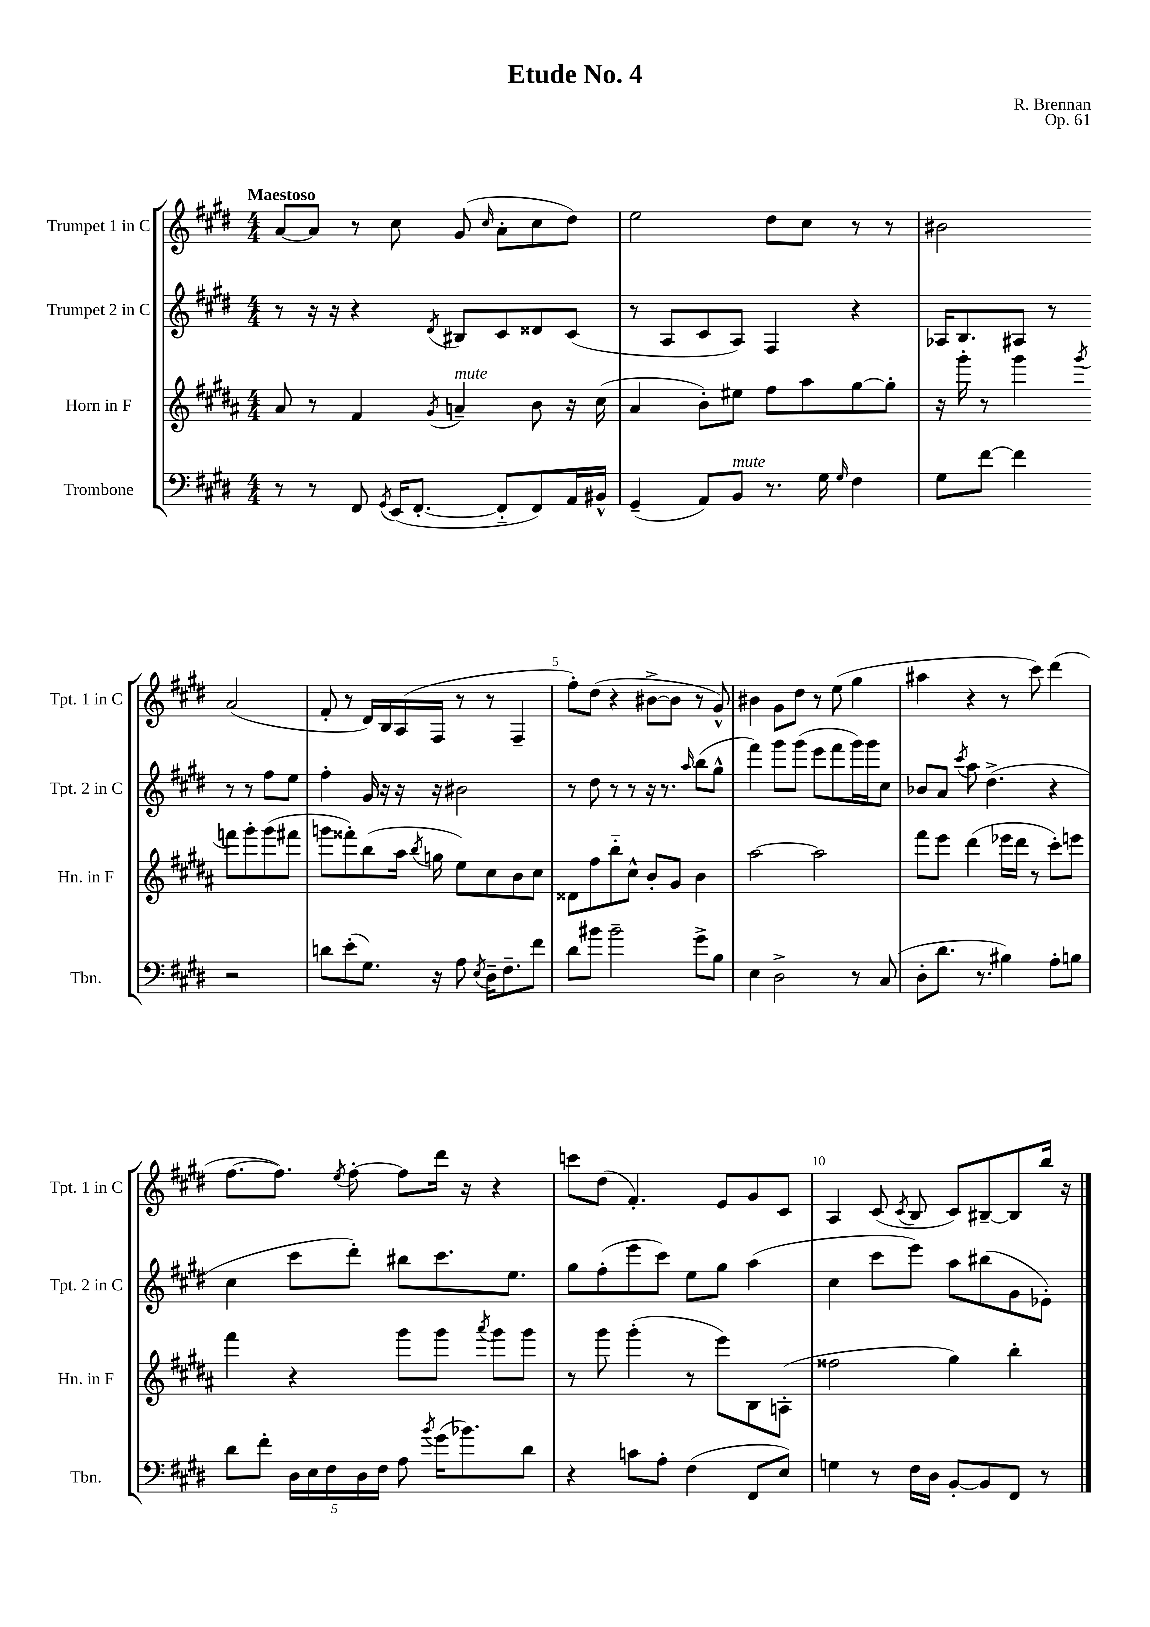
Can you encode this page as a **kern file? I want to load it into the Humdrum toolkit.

**kern	**kern	**kern	**kern
*part4	*part3	*part2	*part1
*staff4	*staff3	*staff2	*staff1
*I"Trombone	*I"Horn in F	*I"Trumpet 2 in C	*I"Trumpet 1 in C
*I'Tbn.	*I'Hn. in F	*I'Tpt. 2 in C	*I'Tpt. 1 in C
*clefF4	*clefG2	*clefG2	*clefG2
*k[f#c#g#d#]	*k[f#c#g#d#a#]	*k[f#c#g#d#]	*k[f#c#g#d#]
*M4/4	*M4/4	*M4/4	*M4/4
=1	=1	=1	=1
!	!	!	!LO:TX:a:B:t=Maestoso
8r	8a#/	8r	[8a/L
8r	8r	16r	8a/J]
.	.	16r	.
8FF#/	4f#/	4r	8r
8qGG#/	.	.	.
(16EE/KL	.	.	8cc#\
[8.FF#'/J	.	.	.
.	8qg#/	8qd#/	.
!	!LO:TX:a:i:t=mute	!	!
.	4an~/	8B#X/L	(8g#/
.	.	.	16qqcc#/
8FF#/L]	.	8c#/	8a'\L
8FF#/)	8b\	8d##X/	8cc#\
16AA/L	16r	(8c#/J	8dd#\J)
16BB#X^^/JJ	(16cc#\	.	.
=2	=2	=2	=2
(4GG#~/	4a#/	8r	2ee\
.	.	8A/L	.
8AA/L)	8b'\L)	8c#/	.
!LO:TX:a:i:t=mute	!	!	!
8BB/J	8ee#X\J	8A/J)	.
8.r	8ff#\L	4F#/	8dd#\L
.	8aa#\	.	8cc#\J
16G#\	.	.	.
16qqG#/	.	.	.
4F#\	[8gg#\	4r	8r
.	8gg#'\J]	.	8r
=3	=3	=3	=3
8G#\L	16r	16A-X/KL	2b#X\
.	16ggg#'\	8.B/	.
[8f#\J	8r	.	.
4f#\]	4ggg#\	8A#X/J	.
.	.	8r	.
.	8qggg#/	.	.
2r	8fffn\L	8r	(2a/
.	8ggg#'\	8r	.
.	(8ggg#\	8ff#\L	.
.	8fff#X\J	8ee\J	.
!!LO:LB:g=z
=4	=4	=4	=4
8dn\L	8gggn\L	4ff#'\	8f#'/
(8e'\	8fff##X'\)	.	8r
8.G#\J)	(8bb\	16g#/	16d#/LL)
.	.	16r	16B/
.	16aa#\Jk	16r	(16A/
.	8qbb/	.	.
16r	16ggn\	16r	16F#/JJ
8A\	8ee\L)	2b#X\	8r
8qE/	.	.	.
16D#~\KL	8cc#\	.	8r
8.F#~\	.	.	.
.	8b\	.	4F#~/
8f#\J	8cc#\J	.	.
=5	=5	=5	=5
8d#\L	8d##X\L	8r	8ff#'\L)
8b#X\J	8ff#\	8dd#\	(8dd#\J
2b#~\	8bb\	8r	4r
.	8cc#^^\J	8r	.
.	8b'/L	16r	[8b#X^\L
.	.	8.r	.
.	8g#/J	.	8b#\J]
.	.	16qqaa/	.
8g#^\L	4b\	(8bb\L	8r
8B\J	.	8gg#^^\J	8g#^^/)
=6	=6	=6	=6
4E\	[2aa#\	4fff#\)	4b#X\
2D#^\	.	8ggg#\L	8g#\L
.	.	(8ggg#\J	8dd#\J
.	2aa#\]	8eee\L	8r
.	.	8fff#\	(8ee\
8r	.	16ggg#\L)	4gg#\
.	.	16ggg#\J	.
(8C#/	.	8cc#\J	.
=7	=7	=7	=7
8D#'\L	8fff#\L	8b-X/L	4aa#X\
8.d#\J	8eee\J	8a/J	.
.	.	8qccc#/	.
.	(4ddd#\	8aa\	4r
8.r	.	.	.
.	.	(4.dd#^\	.
4B#X\)	16eee-X\LL	.	8r
.	16ddd#\JJ	.	.
.	8r	.	8ccc#\)
8A'\L	8ccc#'\L)	4r	(4ddd#\
8Bn\J	8eeen\J	.	.
!!LO:LB:g=z
=8	=8	=8	=8
8d#\L	4fff#\	4cc#\	[8.ff#\L
8f#'\J	.	.	.
.	.	.	8.ff#\J])
20D#\LL	4r	8ccc#\L	.
20E\	.	.	.
20F#\	.	.	.
.	.	.	8qee/
.	.	8ddd#'\J)	[8ff#'\
20D#\	.	.	.
20F#\JJ	.	.	.
8A\	8ggg#\L	8bb#X\L	8ff#\L]
8qb/	.	.	.
(16g#\KL	8ggg#\J	8.ccc#\	16ddd#\Jk
8.b-X\)	.	.	16r
.	8qaaa#/	.	.
.	8ggg#\L	.	4r
.	.	8.ee\J	.
8d#\J	8ggg#\J	.	.
=9	=9	=9	=9
4r	8r	8gg#\L	8cccn\L
.	8ggg#\	(8ff#'\	(8dd#\J
8cn\L	(4ggg#'\	8eee\	4.f#'/)
8A'\J	.	8ccc#\J)	.
(4F#\	8r	8ee\L	.
.	8eee\L)	8gg#\J	8e/L
8FF#/L	8B\	(4aa\	8g#/
8E/J)	(8An'\J	.	8c#/J
=10	=10	=10	=10
4Gn\	2ff##X\	4cc#\	4A/
8r	.	8ccc#\L	(8c#/
.	.	.	8qc#/
16F#\LL	.	8eee\J)	8B/
16D#\JJ	.	.	.
[8BB'/L	4gg#\)	8aa\L	8c#/L)
8BB/]	.	(8bb#X\	[8B#X~/
8FF#/J	4bb'\	8g#\	8B#/]
8r	.	8e-X'\J)	16bb/Jk
.	.	.	16r
==	==	==	==
*-	*-	*-	*-
